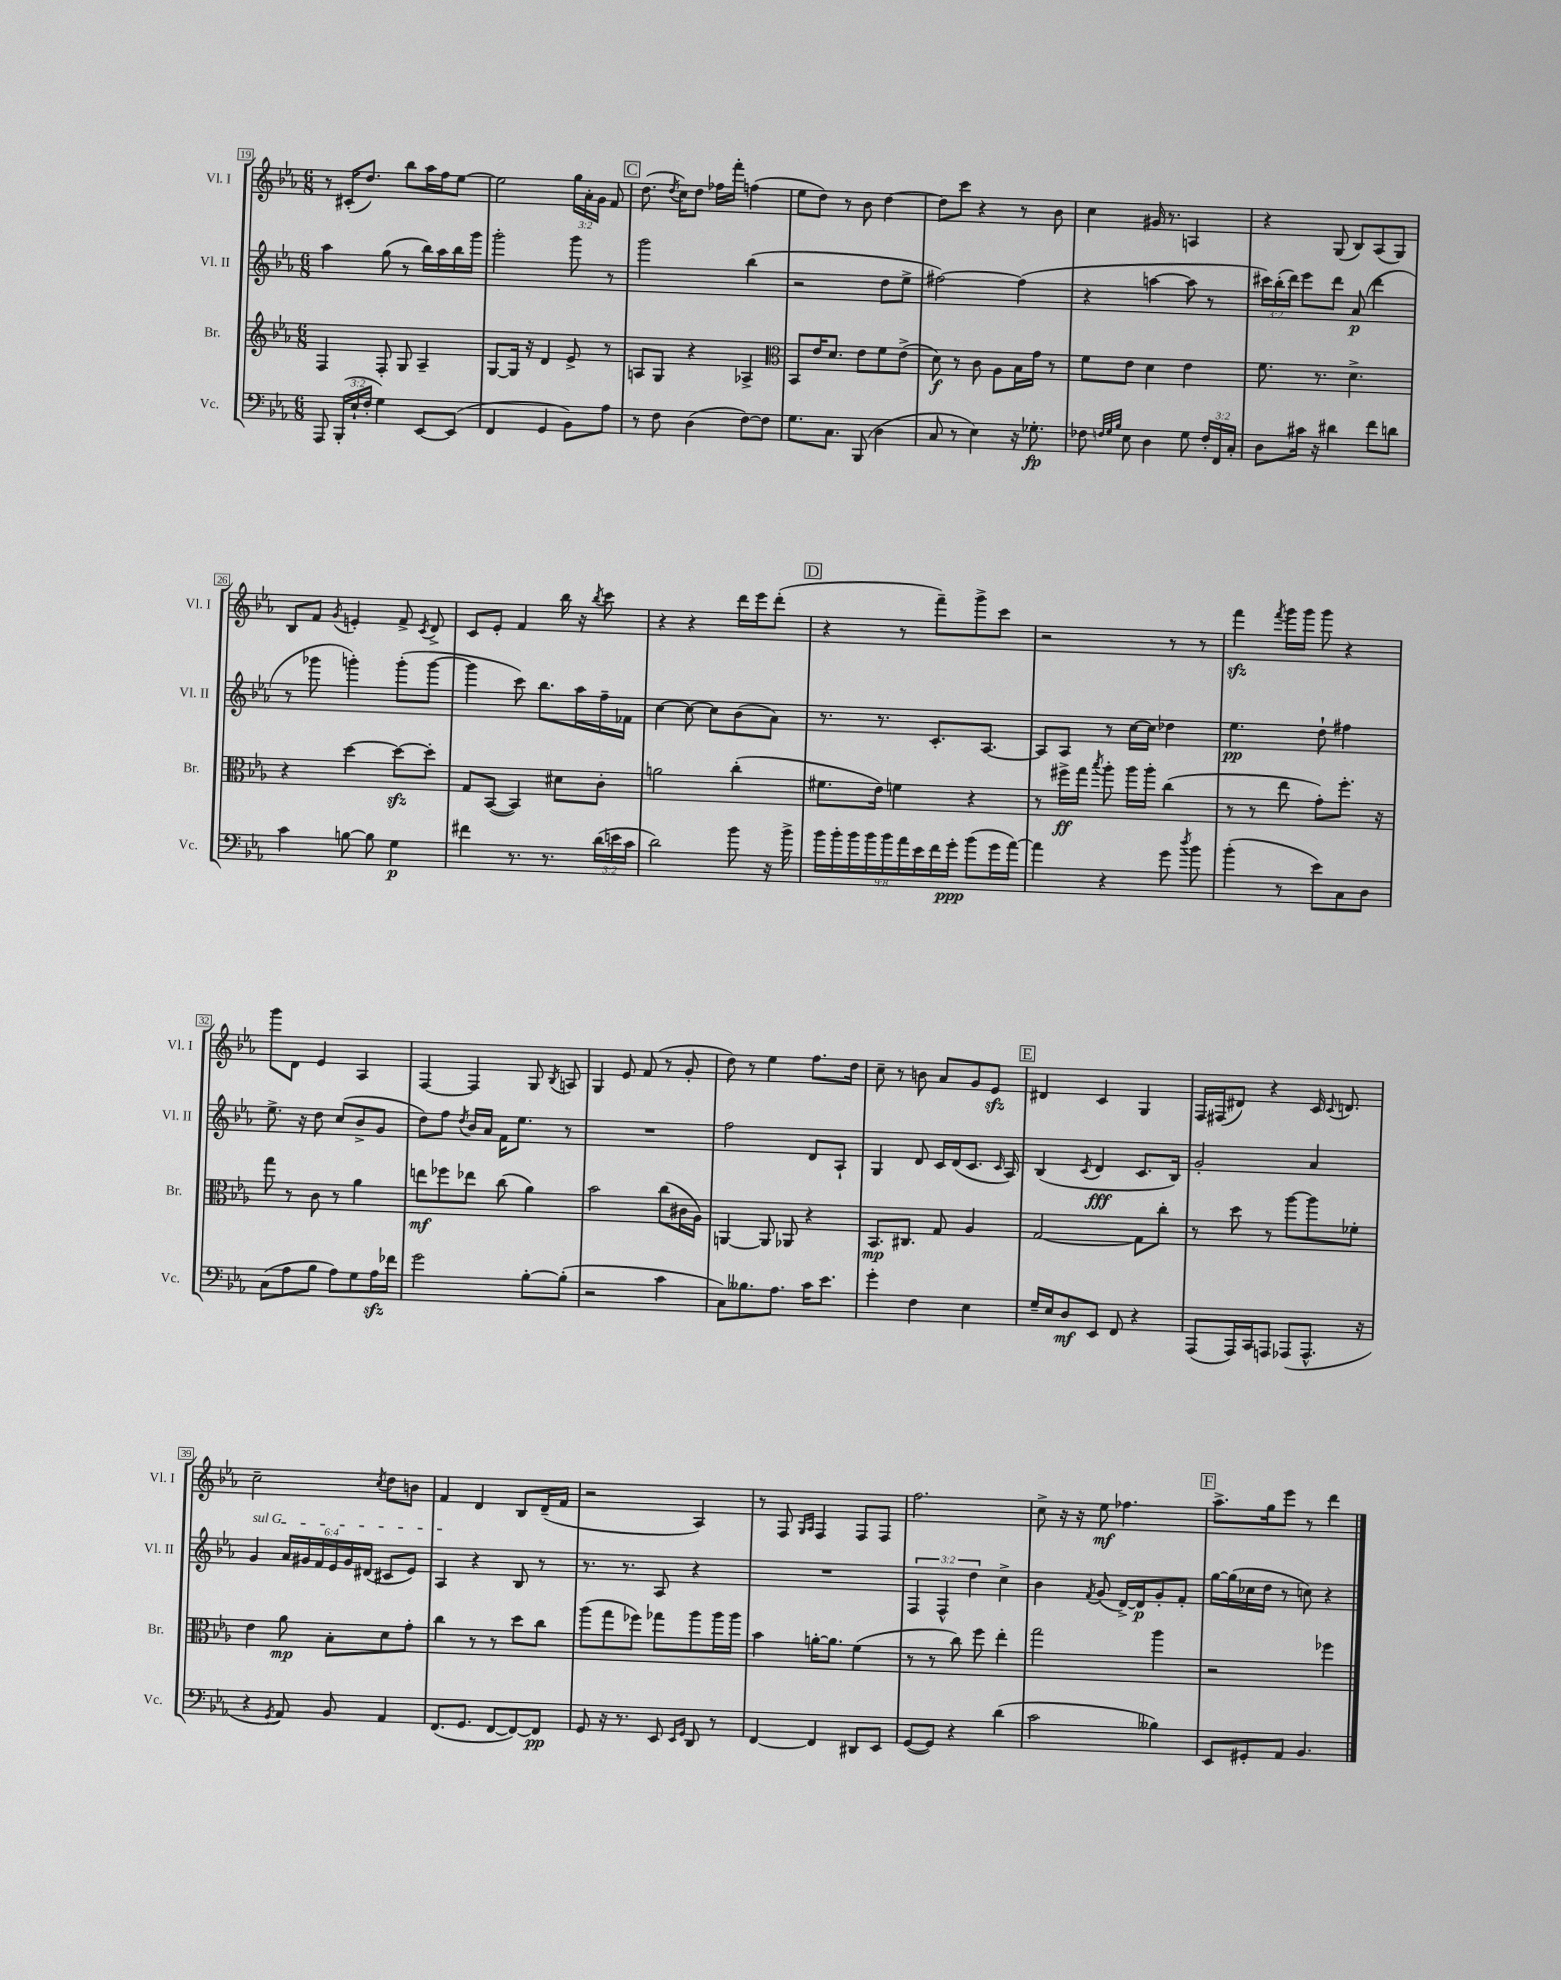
<<
\new StaffGroup <<
\new Staff = "s0" \with { instrumentName = "Vl. I" shortInstrumentName = "Vl. I" } {
    \clef treble \key ees \major \numericTimeSignature \time 6/8 \override Staff.TupletNumber.text = #tuplet-number::calc-fraction-text
    \autoBeamOff r8 cis'16[-.( d''8.]) bes''8[ aes''16 f''16 ees''8]~ |
    ees''2 \tuplet 3/2 { g''16[ aes'16-. g'16] } f'8 |
    \mark \markup { \box "C" } d''8.( \acciaccatura { d''8 } c''16[) d''8] fes''16[ f'''16]-. f''4( |
    ees''8[ d''8]) r8 bes'8 d''4~ |
    d''8[ c'''8] r4 r8 bes'8 |
    c''4 gis'16 r8. a4 |
    r4 g8( bes8[) aes8( g8]) |
    bes8[ f'8] \acciaccatura { g'8 } e'4-. f'8-> \acciaccatura { c'8 } d'8-> |
    c'8[ ees'8]-. f'4 bes''16 r16 \acciaccatura { bes''8 } c'''8 |
    r4 r4 d'''16[ ees'''16 d'''8]-.( |
    \mark \markup { \box "D" } r4 r8 f'''8[--) g'''8-> c'''8] |
    r2 r8 r8 |
    f'''4\sfz \acciaccatura { f'''8 } g'''16[ g'''16] g'''8 r4 |
    g'''8[ d'8] ees'4 aes4 |
    f4~ f4 g8 \acciaccatura { bes8 } a8 |
    g4 ees'8 f'8( r8 g'8-. |
    d''8) r8 ees''4 f''8.[ d''16] |
    c''8-- r8 b'8 aes'8[ g'8 ees'8]\sfz |
    \mark \markup { \box "E" } dis'4 c'4 g4 |
    f16[ fis16( dis'8]) r4 c'16 \appoggiatura { c'8 } d'8. |
    c''2-- \acciaccatura { c''8 } d''8[ b'8] |
    f'4 d'4 bes8[ d'16--( f'16] |
    r2 aes4) |
    r8 f8 \grace { g16[ aes16] } f4 f8[ f8] |
    f''2. |
    c''8-> r16 r16 ees''8\mf fes''4. |
    \mark \markup { \box "F" } aes''8.[-> g''16 ees'''8] r8 d'''4 \bar "|." |
}
\new Staff = "s1" \with { instrumentName = "Vl. II" shortInstrumentName = "Vl. II" } {
    \clef treble \key ees \major \numericTimeSignature \time 6/8 \override Staff.TupletNumber.text = #tuplet-number::calc-fraction-text
    \autoBeamOff aes''4 g''8( r8 bes''16[) aes''16 bes''16 g'''16] |
    g'''2-. g'''8 r8 |
    \mark \markup { \box "C" } g'''2 bes''4( |
    r2 d''8[ ees''8]-> |
    fis''2~) fis''4( |
    r4 a''4~ a''8 r8 |
    \tuplet 3/2 { cis'''16[) bes''16-.( d'''16]) } ees'''8[ d'''8] aes'8\p( d'''4 |
    r8 ges'''8 g'''4-.) g'''8[-.( g'''8]~ |
    g'''4 c'''8) bes''8.[ aes''16 f''16-- fes'16] |
    c''4~ c''8~ c''8[ bes'8( aes'8]) |
    \mark \markup { \box "D" } r8. r8. c'8.[-. aes8.]~ |
    aes8[ aes8] r8 c''16[~ c''16] des''4 |
    ees''4.\pp d''8-! fis''4 |
    ees''8.-> r16 d''8 c''8[( bes'8-> g'8] |
    d''8[) f''8] \acciaccatura { d''8 } bes'16[ aes'16] f'16[ ees''8.] r8 |
    R2. |
    f''2 d'8[ aes8]-! |
    g4 d'8 c'16[ d'16( c'8.] \grace { c'16 } aes16) |
    \mark \markup { \box "E" } bes4( \acciaccatura { c'8 } d'4\fff c'8.[ bes16]) |
    g'2-. aes'4 |
    \once \override TextSpanner.bound-details.left.text = \markup { \italic "sul G" } g'4\startTextSpan \tuplet 6/4 { aes'16[ gis'16 f'16 ees'16 gis'16 dis'16]( } cis'8[ ees'8]) |
    aes4\stopTextSpan r4 bes8 r8 |
    r8. r8. aes8 r4 |
    R2. |
    \tuplet 3/2 { f4 f4-^ d''4 } c''4-> |
    bes'4 \acciaccatura { f'8 } g'8( d'16[~->) d'16\p g'8-. f'8]-. |
    \mark \markup { \box "F" } g''16[~ g''16( ces''16 d''16] r8 c''8) r4 \bar "|." |
}
\new Staff = "s2" \with { instrumentName = "Br." shortInstrumentName = "Br." } {
    \clef treble \key ees \major \numericTimeSignature \time 6/8
    \autoBeamOff f4 f8-. g8 aes4-- |
    g8[~ g16] r16 d'4 ees'8-> r8 |
    \mark \markup { \box "C" } a8[ g8] r4 aes4-> |
    \clef alto bes,8[ ees'16 d'8.] ees'8[ f'8 ees'8]->( |
    d'8\f) r8 c'8 aes8[ bes16 g'16] r8 |
    f'8[ ees'8] d'4 ees'4 |
    f'8. r8. d'4.-> |
    r4 d''4~ d''8[~\sfz d''8]-. |
    g8[ bes,8]~( bes,4) dis'8[ c'8]-. |
    a'2 c''4-.( |
    \mark \markup { \box "D" } fis'8.[ ees'16]) f'4 r4 |
    r8 fis''16[->\ff g''16] \acciaccatura { bes''8 } aes''8-. aes''16[ aes''16]-. c''4( |
    r8 r8 ees''8 g'8[-.) f''8.]-. r16 |
    g''8 r8 c'8 r8 aes'4 |
    e''8[\mf fes''8 ees''8] c''8( aes'4) |
    bes'2 c''8[( cis'16 aes16]) |
    a,4~ a,8 aes,8 r4 |
    bes,8.[\mp cis8.] g8 aes4 |
    \mark \markup { \box "E" } g2~ g8[ c''8]-. |
    r8 d''8 r8 aes''8[~ aes''8 fes'8]-. |
    ees'4 aes'8\mp bes8[-. d'8 g'8]-. |
    c''4 r8 r8 d''8[ c''8] |
    aes''8[( g''8 fes''8]) ges''8[ aes''8 aes''16 aes''16] |
    bes'4 a'16[~-. a'8.] f'4( |
    r8 r8 c''8) f''8 ees''4-. |
    g''2 aes''4 |
    \mark \markup { \box "F" } r2 fes''4 \bar "|." |
}
\new Staff = "s3" \with { instrumentName = "Vc." shortInstrumentName = "Vc." } {
    \clef bass \key ees \major \numericTimeSignature \time 6/8 \override Staff.TupletNumber.text = #tuplet-number::calc-fraction-text
    \autoBeamOff aes,,8 \tuplet 3/2 { bes,,16[-.( ees16-! f16]-. } g4) ees,8[~ ees,8]( |
    f,4 g,4 bes,8[) aes8] |
    \mark \markup { \box "C" } r8 f8 d4( f8[~) f8] |
    g8.[ c8.] bes,,8( d4 |
    c8 r8 ees4) r16 ges8.-.\fp |
    fes8 \grace { f32[ g32 bes32] } ees8 d4 g8 \tuplet 3/2 { f16[-. f,16 c16]-. } |
    d8[ cis'16] r16 dis'4 f'8[ d'8] |
    c'4 b8~ b8 g4\p |
    fis'4 r8. r8. \tuplet 3/2 { d'16[( e'16 c'16] } |
    d'2) bes'8 r16 bes'16-> |
    \mark \markup { \box "D" } \tuplet 9/8 { bes'16[ bes'16-. bes'16 bes'16 bes'16 aes'16 ees'16 f'16 g'16]-.\ppp } bes'8[( g'16 aes'16]~) |
    aes'4 r4 g'8 \acciaccatura { d''8 } bes'8 |
    bes'4-.( r8 ees'8[) c8 d8] |
    c8[( aes8 bes8] aes8[) g8 aes16\sfz fes'16] |
    g'2 bes8[~-. bes8]-.( |
    r2 c'4 |
    c8[) beses8. aes8.] c'16[ ees'8.] |
    g'4-. f4 ees4 |
    \mark \markup { \box "E" } g16[-- ees16 d8\mf ees,8] f,8 r4 |
    aes,,8[( aes,,16) c,16 a,,8] aes,,8[( aes,,8.]-^ r16 |
    r4 \acciaccatura { g,8 } aes,8) bes,8 aes,4 |
    f,8.[( g,8.] f,8[~ f,8~) f,8]\pp |
    g,8 r16 r8. ees,8 \grace { ees,16[ g,16] } d,8 r8 |
    f,4~ f,4 dis,8[ ees,8] |
    g,8[~( g,8]) r4 d'4( |
    c'2 beses4) |
    \mark \markup { \box "F" } ees,8[ gis,8-. aes,8] bes,4. \bar "|." |
}
>>
>>
\layout { \context { \Score currentBarNumber = #19 \override BarNumber.stencil = #(make-stencil-boxer 0.1 0.3 ly:text-interface::print) } }
